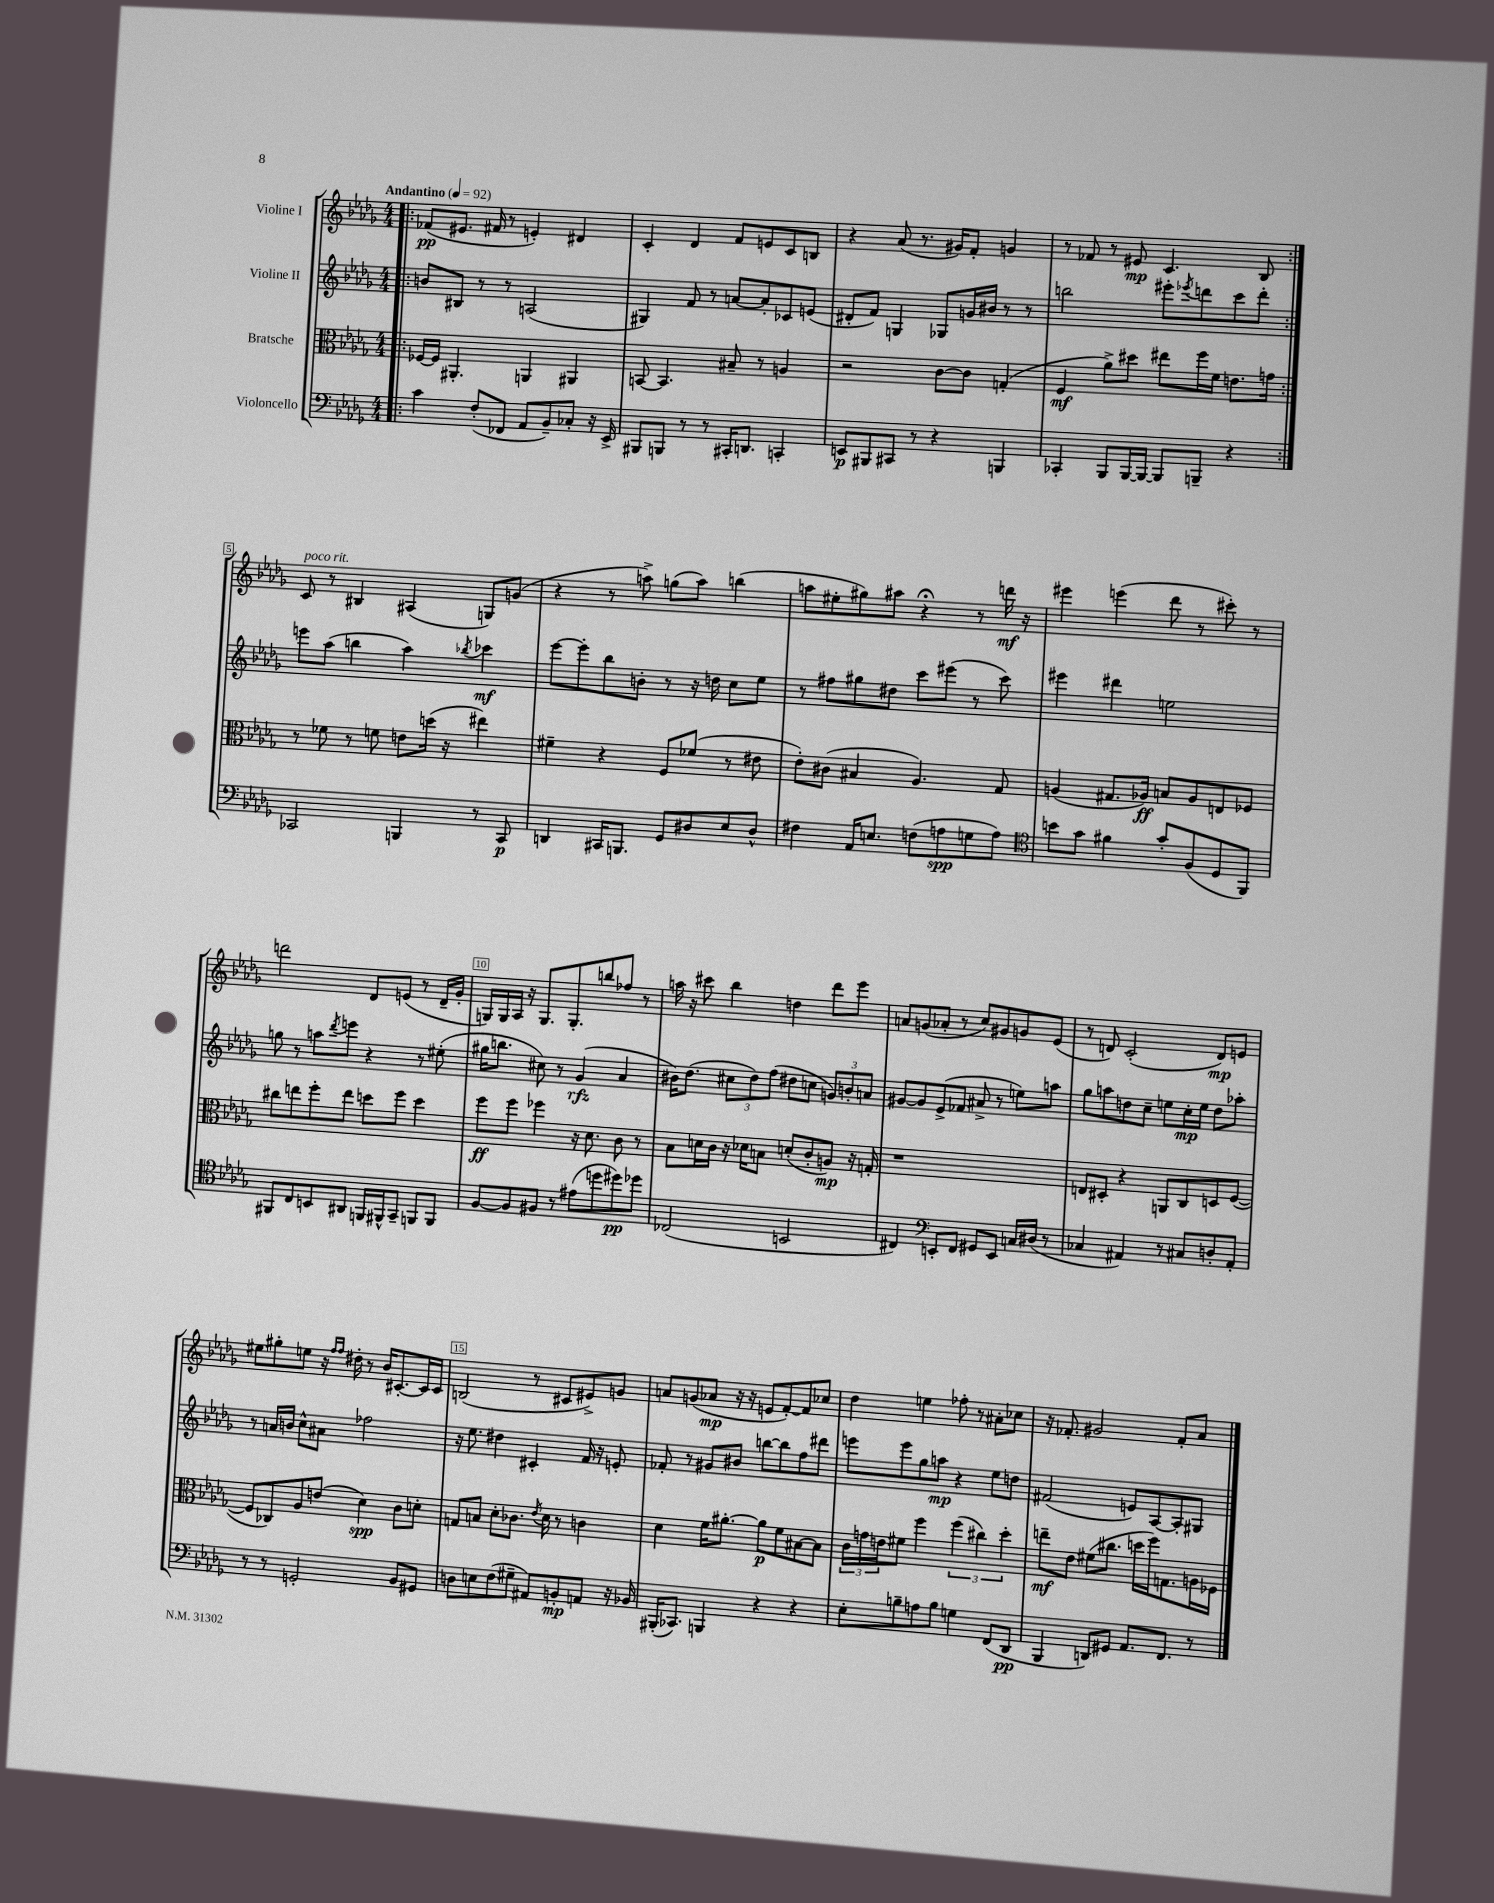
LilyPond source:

<<
\new StaffGroup <<
\new Staff = "s0" \with { instrumentName = "Violine I" } {
    \clef treble \key des \major \numericTimeSignature \time 4/4 \tempo "Andantino" 4 = 92
    \repeat volta 2 { \bar ".|:" fes'8\pp( eis'8. fis'16 r8 e'4-.) dis'4 |
    c'4-. des'4 f'8 e'8 c'8 b8 |
    r4 aes'8( r8. gis'16) f'8-. g'4 |
    r8 fes'8 r8 eis'8\mp c'4. bes8 | }
    c'8^\markup { \italic "poco rit." } r8 bis4 ais4( g8) g'8( |
    r4 r8 a''8->) g''8( a''8) b''4( |
    a''8 eis''8-. gis''8) ais''8 r4\fermata r8 d'''16\mf r16 |
    eis'''4 e'''4( des'''8 r8 cis'''8-.) r8 |
    d'''2 des'8 e'8( r8 des'16-- ges'16-. |
    g16) g16 aes16 r16 g8. g8.-. b''8 fes''8 r8 |
    a''16 r16 cis'''8 bes''4 d''4 des'''8 ees'''8 |
    a'8 g'8( aes'8-. r8 c''8) gis'8 g'8 ees'8( |
    r8 d'8) c'2-.( d'8\mp) e'8 |
    eis''8 gis''8-. e''8 r16 \grace { f''16 f''16 } dis''16-. r8 bes'16 cis'8.~-. cis'16 cis'16 |
    b2( r8 cis'8 eis'8->) g'8 |
    a'8 g'8( aes'8\mp r16 r16 e'8 f'8~-.) f'8 ces''8 |
    des''4 e''4 fes''8-. r8 ais'8-. ces''8 |
    r16 fes'8.-. gis'2 fes'8-. aes'8 \bar "|." |
}
\new Staff = "s1" \with { instrumentName = "Violine II" } {
    \clef treble \key des \major \numericTimeSignature \time 4/4
    \repeat volta 2 { \bar ".|:" b'8 bis8 r8 r8 a2( |
    gis4) f'8 r8 a'8~ a'8-. ces'8 e'8( |
    dis'8-. f'8) g4 ges8 g'16 bis'16 r8 r8 |
    b''2 eis'''8-. \acciaccatura { ees'''8 } d'''8 c'''8 d'''8-. | }
    e'''8 aes''8( b''4 aes''4) \acciaccatura { bes''8 } ces'''4\mf |
    ees'''8~ ees'''8-. bes''8 b'8-. r8 r16 d''16 c''8 ees''8 |
    r8 fis''8 gis''8 dis''8 c'''8 eis'''8( r8 c'''8) |
    eis'''4 dis'''4 e''2 |
    g''8 r8 a''8 \acciaccatura { des'''8 } e'''8 r4 r8 eis''8-.( |
    gis''16 b''8. cis''8) r8 ges'4\rfz( aes'4 |
    bis'16) des''8.( \tuplet 3/2 { cis''8 des''8) f''8( } dis''8 c''8 \tuplet 3/2 { g'8) b'8-. a'8 } |
    gis'8~ gis'8 ees'8->( fes'8 ais'8-> r8 e''8) a''8 |
    ges''8 a''8 d''8 c''8-- e''8 c''16-.\mp e''16 d''8 aes''8-. |
    r8 a'16 b'16 c''8-^ ais'8 fes''2 |
    r16 ees''8. dis''4 cis'4-. f'16 r16 e'8-. |
    fes'8-. r8 gis'8 bis'8 b''8~ b''8 f''8 dis'''8 |
    e'''8 e'''8 ges''8 a''8\mp r4 ees''8 d''8 |
    fis'2( e'8) aes8~ aes8-. gis8 \bar "|." |
}
\new Staff = "s2" \with { instrumentName = "Bratsche" } {
    \clef alto \key des \major \numericTimeSignature \time 4/4
    \repeat volta 2 { \bar ".|:" fes16~ fes16 ais,4.-. a,4 ais,4 |
    b,8~ b,4. bis8-- r8 a4 |
    r2 c'8~ c'8 g4-.( |
    f4\mf aes'8->) dis''8 eis''8 f''16 f'16 e'8. g'16 | }
    r8 fes'8 r8 f'8 e'8 d''16( r16 eis''4) |
    fis'4-- r4 f8 fes'8( r8 eis'8 |
    ees'8-.) cis'8( bis4 aes4.) ges8 |
    a4( gis8. aes16\ff) b8 aes8 e8 fes8 |
    cis''8 e''8 f''8-. e''8 d''8 f''8 d''4 |
    f''8\ff f''8 fes''4 r16 des'8. c'8 r8 |
    bes8 d'16 c'16 r16 des'16 b8 d'8-.( c'8-. a8\mp) r16 g16-. |
    r1 |
    e8 dis8-. r4 a,8 c8 d8 f8~( |
    f8 ces8) aes8 e'8( des'4\spp) c'8 d'8-. |
    g8 b8 des'8-. ces'8. \acciaccatura { ees'8 } des'16 r8 c'4 |
    des'4 f'16 ais'8.~-. ais'8\p f'8 bis8~ bis8 |
    \tuplet 3/2 { c'16 g'16 e'16 } fis'8 f''4 \tuplet 3/2 { f''4( cis''4) des''4-. } |
    e''8--\mf ees'8 fis'8( cis''8. d''16 f''16) g8. a16 fes16 \bar "|." |
}
\new Staff = "s3" \with { instrumentName = "Violoncello" } {
    \clef bass \key des \major \numericTimeSignature \time 4/4
    \repeat volta 2 { \bar ".|:" c'4 f8-.( fes,8 aes,8 bes,8--) ces8-. r16 ees,16-> |
    bis,,8 b,,8 r8 r8 cis,16-. d,8. c,4-. |
    e,8\p bis,,8 cis,8 r8 r4 b,,4 |
    ces,4-. bes,,8 bes,,16~ bes,,16~ bes,,8 b,,8-- r4 | }
    ces,2 b,,4 r8 ces,8\p |
    d,4 cis,16 b,,8. ges,8 dis8 ees8 dis8-^ |
    fis4 aes,16 e8. f8( a8\spp g8 a8) |
    \clef tenor b'8 ges'8 fis'4 ges'8-. f8( des8 f,8) |
    fis,8 c8 b,8 ais,8 f,16 fis,16-^ ges,8-- f,8 f,8 |
    f8~ f8 fis8 r8 eis'8( d''8 dis''8\pp) des''8 |
    ces2( b,2 |
    cis4) \clef bass e,8-. f,8 gis,8 e,8 c16 dis16( r8 |
    ces4 ais,4) r8 cis8 d8-. ais,8-. |
    r8 r8 g,2-. bes,8 gis,8 |
    d8 e8 f8( gis8-- ais,8) b,8-.\mp a,8 r16 bes,16 |
    bis,,16-.( ces,8.) b,,4 r4 r4 |
    ees8-. b8-- a8 b8 g4 f,8( des,8\pp |
    bes,,4 d,8) gis,8 aes,8. f,8. r8 \bar "|." |
}
>>
>>
\layout { \context { \Score \override BarNumber.break-visibility = ##(#f #t #t) barNumberVisibility = #(every-nth-bar-number-visible 5) \override BarNumber.stencil = #(make-stencil-boxer 0.1 0.3 ly:text-interface::print) } }
